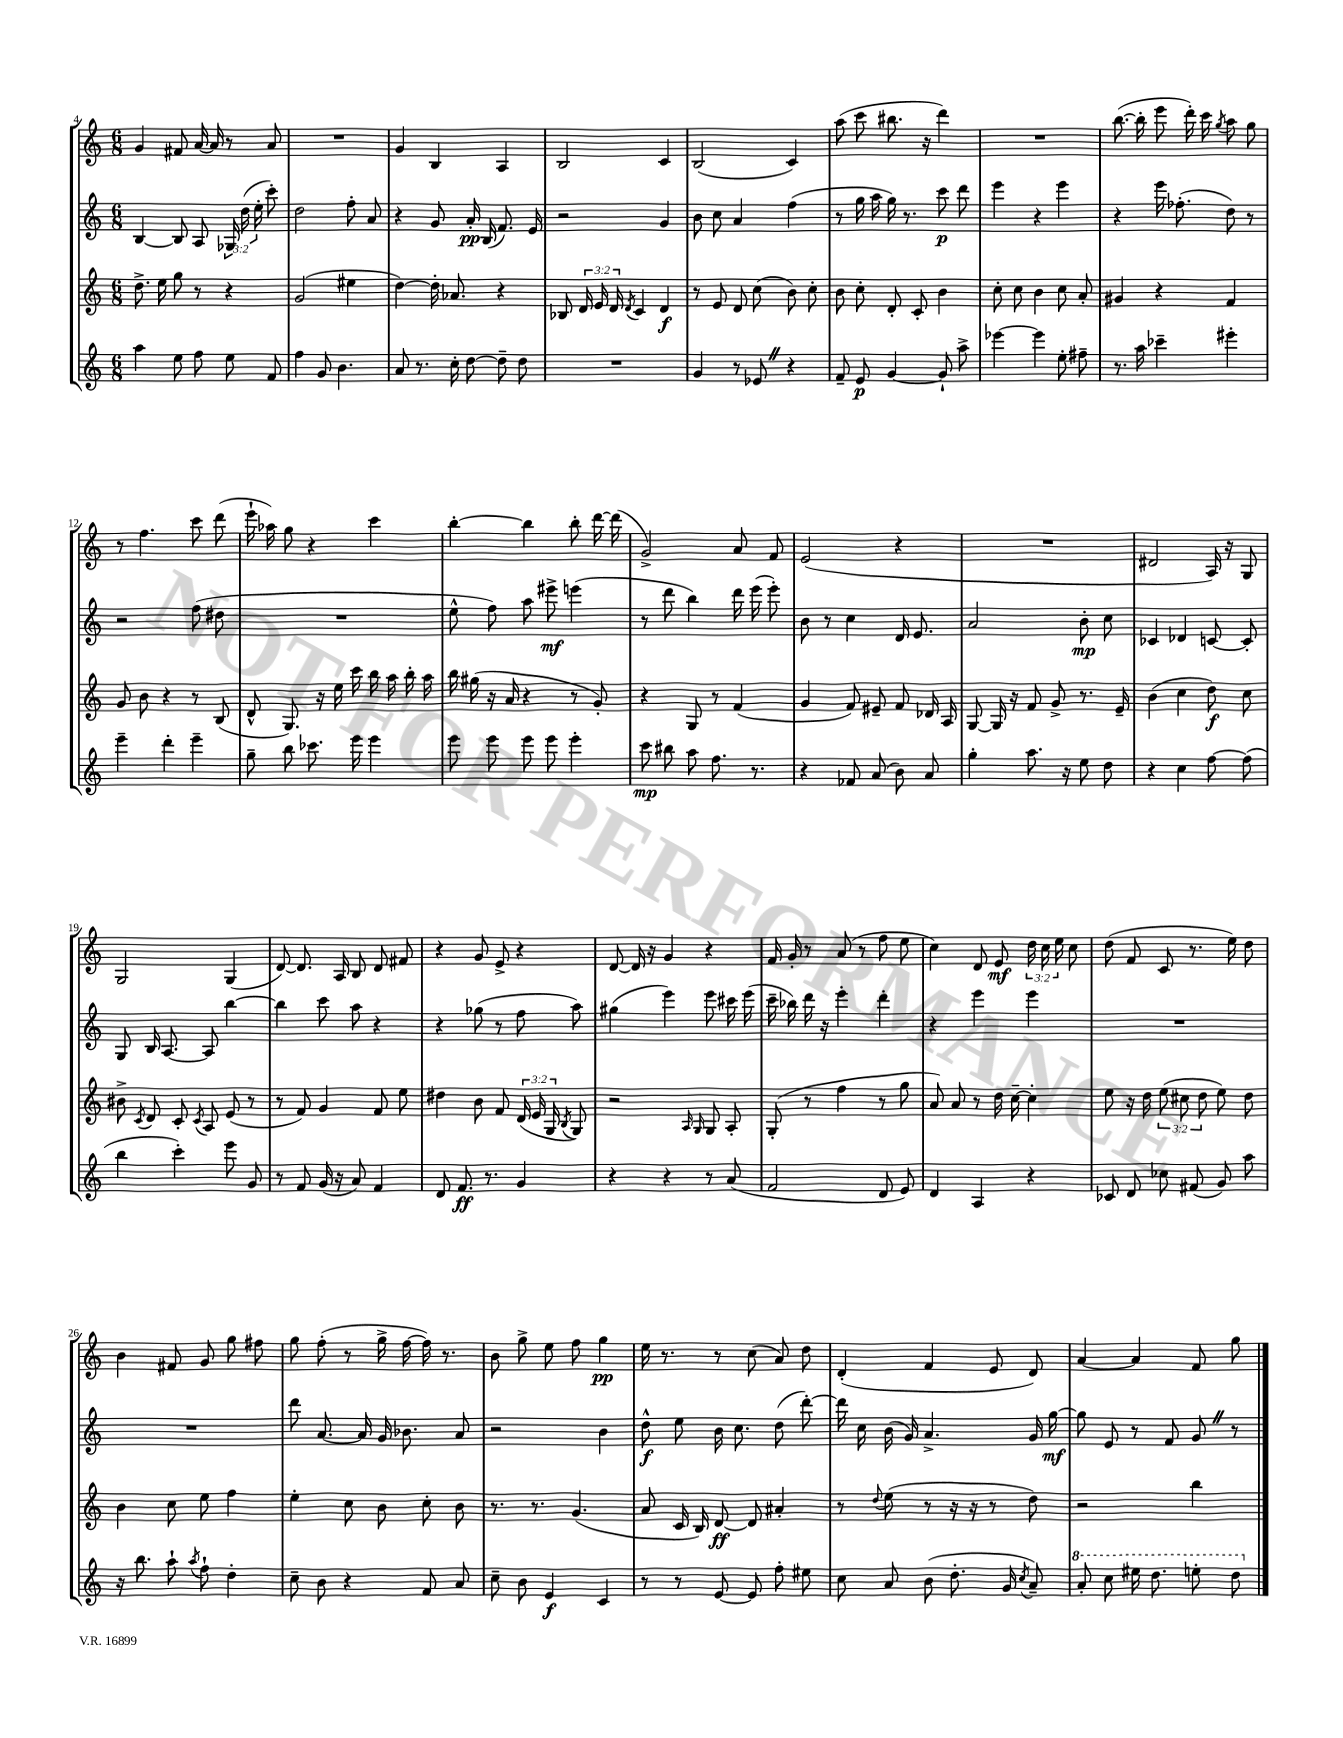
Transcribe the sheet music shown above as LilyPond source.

<<
\new StaffGroup <<
\new Staff = "s0" {
    \clef treble \key c \major \numericTimeSignature \time 6/8 \override Staff.TupletNumber.text = #tuplet-number::calc-fraction-text
    \autoBeamOff g'4 fis'8 a'16~ a'16 r8 a'8 |
    R2. |
    g'4 b4 a4 |
    b2 c'4 |
    b2( c'4) |
    a''8( c'''8 bis''8. r16 d'''4) |
    R2. |
    b''8.~( b''16-. e'''8 d'''16-.) c'''16 \acciaccatura { g''8 } a''8 g''8 |
    r8 f''4. c'''8 d'''8( |
    e'''16-! aes''16) g''8 r4 c'''4 |
    b''4~-. b''4 b''8-. d'''16~ d'''16( |
    g'2->) a'8 f'8 |
    e'2( r4 |
    R2. |
    dis'2 a16) r16 g8 |
    g2 g4( |
    d'8~) d'8. a16 b8 d'8 fis'8 |
    r4 g'8 e'8-> r4 |
    d'8~ d'16 r16 g'4 r4 |
    f'16 g'16-. r8 a'8( r8 f''8 e''8 |
    c''4) d'8 e'8\mf \tuplet 3/2 { d''16 c''16 e''16 } c''8 |
    d''8( f'8 c'8 r8. e''16) d''8 |
    b'4 fis'8 g'8 g''8 fis''8 |
    g''8 f''8-.( r8 g''16-> f''16~ f''16) r8. |
    b'8 g''8-> e''8 f''8 g''4\pp |
    e''16 r8. r8 c''8( a'8) d''8 |
    d'4-.( f'4 e'8 d'8) |
    a'4~ a'4 f'8 g''8 \bar "|." |
}
\new Staff = "s1" {
    \clef treble \key c \major \numericTimeSignature \time 6/8 \override Staff.TupletNumber.text = #tuplet-number::calc-fraction-text
    \autoBeamOff b4~ b8 a8 \tuplet 3/2 { ges16 d''16( e''16-. } c'''8-.) |
    d''2 f''8-. a'8 |
    r4 g'8 a'16-.\pp b16( f'8.) e'16 |
    r2 g'4 |
    b'8 c''8 a'4 f''4( |
    r8 g''16 a''16 g''16) r8. c'''8\p d'''8 |
    e'''4 r4 e'''4 |
    r4 e'''16 fes''8.-.( d''8) r8 |
    r2 f''8( dis''8 |
    R2. |
    e''8-^ f''8) a''8 eis'''8->\mf e'''4( |
    r8 d'''8 b''4) d'''16 e'''16( e'''8-.) |
    b'8 r8 c''4 d'16 e'8. |
    a'2 b'8-.\mp c''8 |
    ces'4 des'4 c'8~ c'8-. |
    g8 b16 a8.~ a8 b''4~ |
    b''4 c'''8 a''8 r4 |
    r4 ges''8( r8 f''8 a''8) |
    gis''4( e'''4) e'''8 cis'''16 e'''16( |
    c'''16-- bes''16) d'''16 r16 e'''4-. d'''4-. |
    r4 e'''4 e'''4 |
    R2. |
    R2. |
    d'''8 a'8.~ a'16 g'16 bes'8. a'8 |
    r2 b'4 |
    d''8-^\f e''8 b'16 c''8. d''8( d'''8~-.) |
    d'''16 c''16 b'16( g'16) a'4.-> g'16 g''16~\mf |
    g''8 e'8 r8 f'8 g'8 \once \override BreathingSign.text = \markup { \musicglyph "scripts.caesura.straight" } \breathe r8 \bar "|." |
}
\new Staff = "s2" {
    \clef treble \key c \major \numericTimeSignature \time 6/8 \override Staff.TupletNumber.text = #tuplet-number::calc-fraction-text
    \autoBeamOff d''8.-> e''16 g''8 r8 r4 |
    g'2( eis''4 |
    d''4~) d''16-. aes'8. r4 |
    bes8 \tuplet 3/2 { d'16 e'16 d'16 } \acciaccatura { d'8 } c'4 d'4\f |
    r8 e'8 d'8 c''8( b'8) c''8-. |
    b'8 c''8-. d'8-. c'8-. b'4 |
    c''8-. c''8 b'4 c''8 a'8-. |
    gis'4 r4 f'4 |
    g'8 b'8 r4 r8 b8( |
    d'8-^ g8.) r16 e''16 c'''16 b''16 a''16 b''16-. a''16 |
    b''16 gis''16( r16 a'16 r4 r8 g'8-.) |
    r4 g8 r8 f'4( |
    g'4 f'8) eis'8-- f'8 des'16 a16 |
    g8~ g16 r16 f'8 g'8-> r8. e'16-- |
    b'4( c''4 d''8\f) c''8 |
    bis'8-> \acciaccatura { c'8 } d'8 c'8-. \acciaccatura { c'8 } a8 e'8( r8 |
    r8 f'8) g'4 f'8 e''8 |
    dis''4 b'8 f'8 \tuplet 3/2 { d'16( e'16 g16 } \acciaccatura { b8 } g8) |
    r2 \grace { a16 g16 } g8 a8-. |
    g8-.( r8 f''4 r8 g''8 |
    a'8) a'8 r8 d''16 c''16~-- c''4-. |
    e''8 r16 d''16 \tuplet 3/2 { e''8( cis''8 d''8 } e''8) d''8 |
    b'4 c''8 e''8 f''4 |
    e''4-. c''8 b'8 c''8-. b'8 |
    r8. r8. g'4.( |
    a'8 c'16 b16) d'8~\ff d'8 ais'4-. |
    r8 \appoggiatura { d''8 } e''8( r8 r16 r16 r8 d''8) |
    r2 b''4 \bar "|." |
}
\new Staff = "s3" {
    \clef treble \key c \major \numericTimeSignature \time 6/8
    \autoBeamOff a''4 e''8 f''8 e''8 f'8 |
    f''4 g'8 b'4. |
    a'8 r8. c''16-. d''8~ d''8-- d''8 |
    R2. |
    g'4 r8 ees'8 \once \override BreathingSign.text = \markup { \musicglyph "scripts.caesura.straight" } \breathe r4 |
    f'8-- e'8\p g'4~ g'8-! a''8-> |
    ees'''4~ ees'''4 e''8-. fis''8-- |
    r8. a''16 ces'''4-- eis'''4-. |
    e'''4-- d'''4-. e'''4-- |
    g''8-- b''8 ces'''8. e'''16 e'''4 |
    e'''8 e'''8 e'''8 e'''8 e'''4-. |
    c'''8\mp bis''8 a''8 f''8. r8. |
    r4 fes'8 a'8( b'8) a'8 |
    g''4-. a''8. r16 e''8 d''8 |
    r4 c''4 f''8~ f''8( |
    b''4 c'''4-.) e'''8 g'8 |
    r8 f'8 g'16( r16 a'8) f'4 |
    d'8 f'8.\ff r8. g'4 |
    r4 r4 r8 a'8( |
    f'2 d'8 e'8) |
    d'4 a4 r4 |
    ces'8 d'8 ces''8 fis'8( g'8) a''8 |
    r16 b''8. a''8-! \acciaccatura { a''8 } f''8-! d''4-. |
    c''8-- b'8 r4 f'8 a'8 |
    c''8-- b'8 e'4\f c'4 |
    r8 r8 e'8~ e'8 f''8-. eis''8 |
    c''8 a'8 b'8( d''8.-. g'16 \acciaccatura { c''8 } a'8--) |
    \ottava #1 a''8-. c'''8 eis'''16 d'''8. e'''8-. d'''8 \ottava #0 \bar "|." |
}
>>
>>
\layout { \context { \Score currentBarNumber = #4 } }
